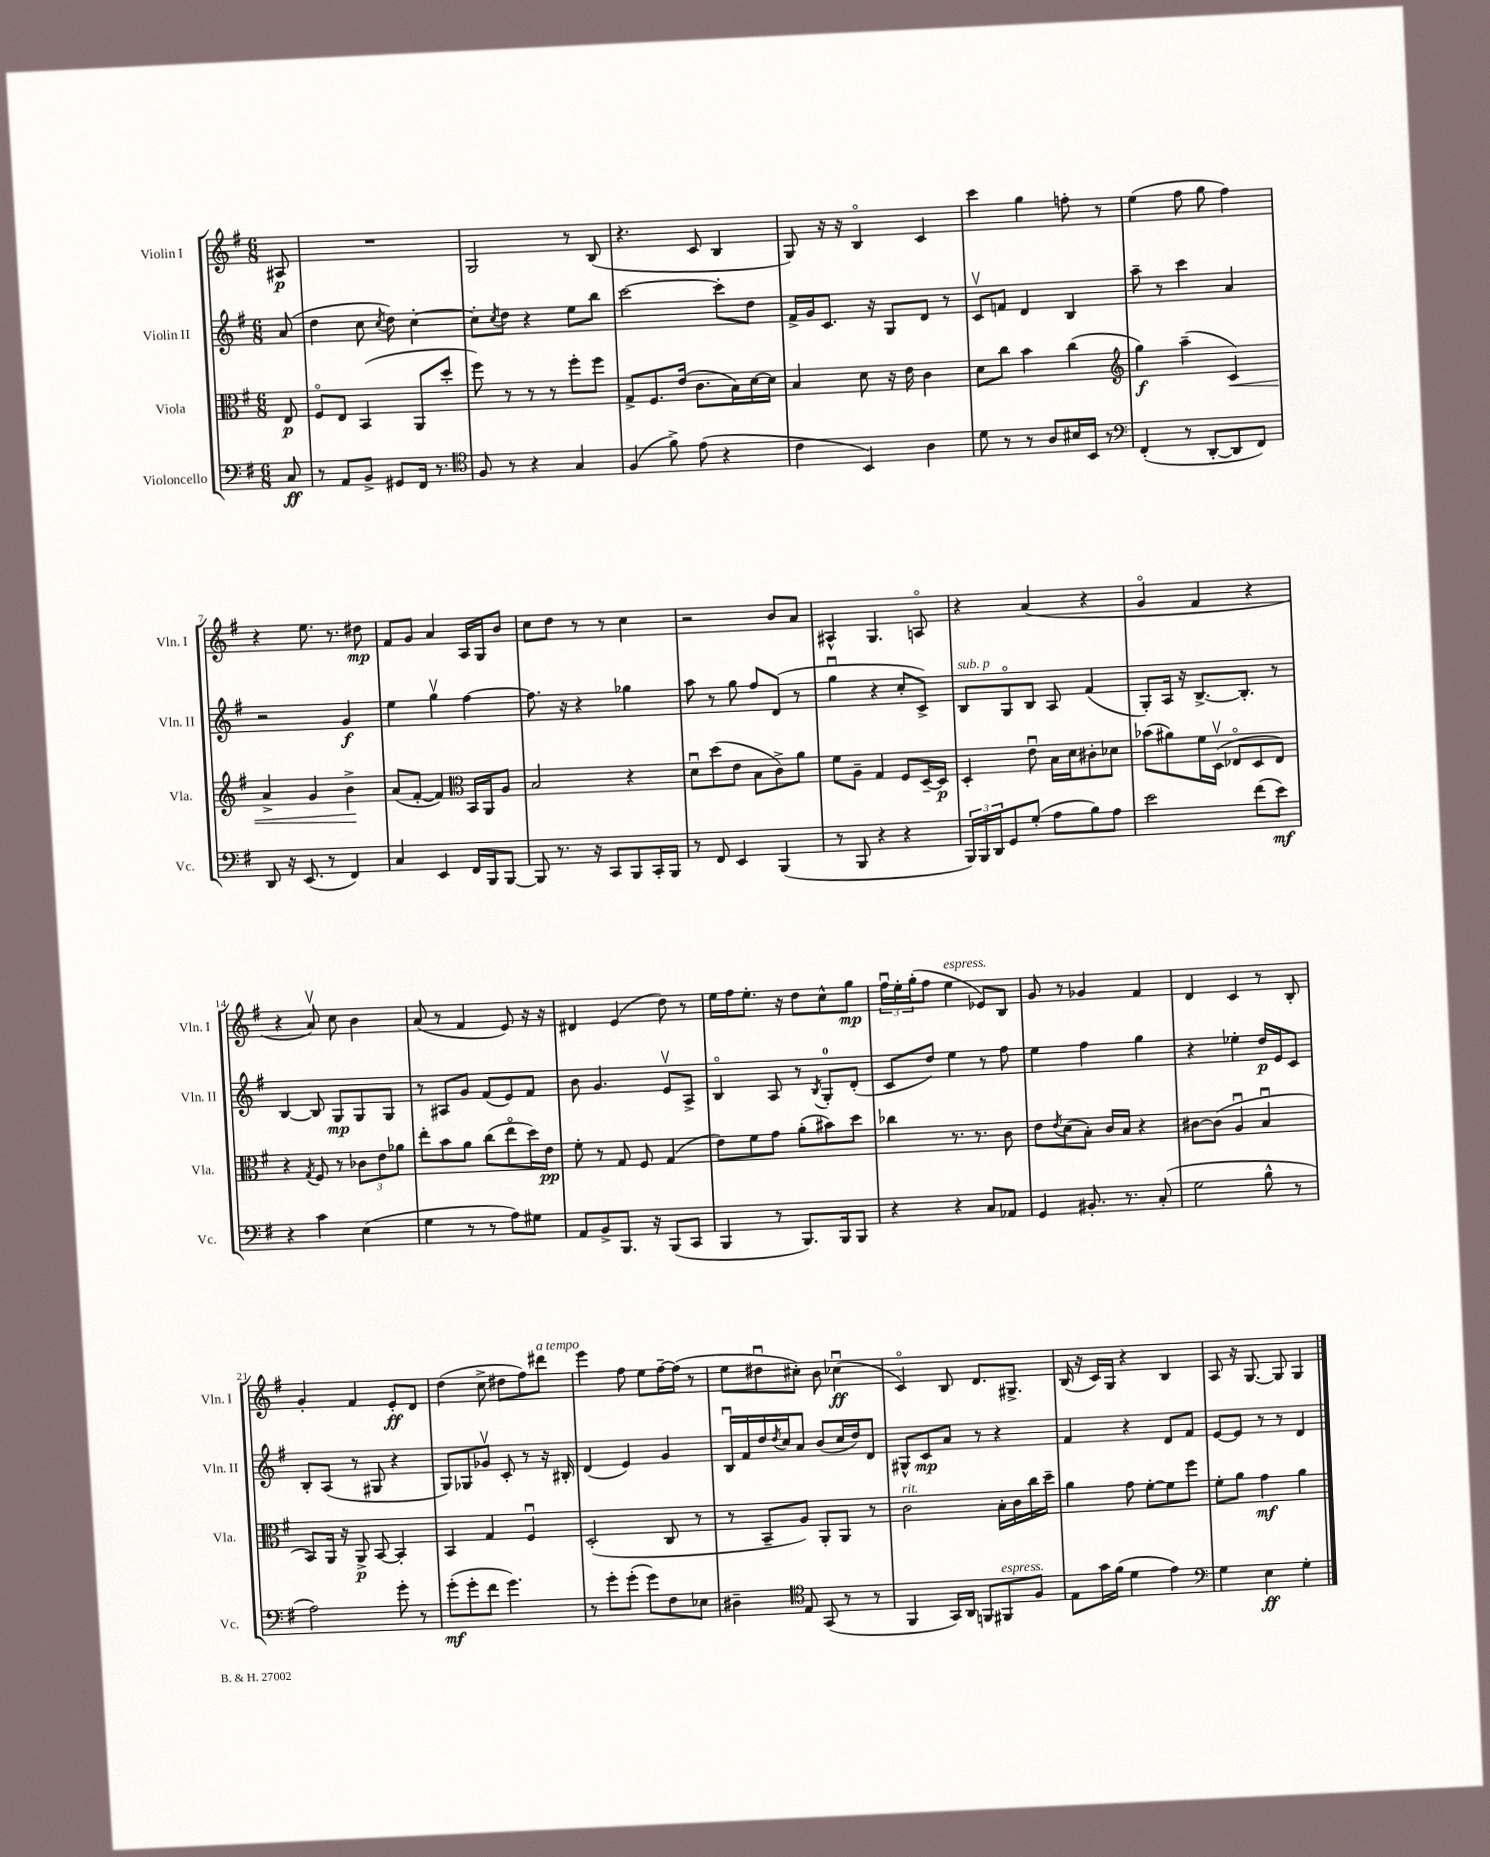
<<
\new StaffGroup <<
\new Staff = "s0" \with { instrumentName = "Violin I" shortInstrumentName = "Vln. I" } {
    \clef treble \key g \major \numericTimeSignature \time 6/8 \partial 8
    ais8\p |
    R2. |
    g2 r8 b8( |
    r4. c'8 b4 |
    g8) r16 r16 b4\flageolet c'4 |
    c'''4 g''4 f''8-. r8 |
    e''4( fis''8 g''8 fis''4) |
    r4 e''8. r8. dis''8\mp |
    fis'8 g'8 a'4 a16 g16 b'8 |
    c''8 d''8 r8 r8 c''4 |
    r2 b'8 a'8 |
    ais4-^ g4. a8\flageolet |
    r4 a'4( r4 |
    g'4\flageolet fis'4 r4 |
    r4 a'8\upbow) c''8 b'4 |
    a'8( r8 fis'4 e'8) r16 r16 |
    dis'4 e'4( d''8) r8 |
    e''16 fis''16 e''8.-. r16 d''8 c''8-^ g''8\mp |
    \tuplet 3/2 { fis''16\downbow e''16-. g''16-.( } fis''8 e''4^\markup { \italic "espress." } ees'8) b8 |
    g'8 r8 ges'4 fis'4 |
    d'4 c'4 r8 b8-. |
    g'4-. fis'4 e'8-.\ff d'8 |
    d''4( c''8-> dis''8 fis''8) dis'''8^\markup { \italic "a tempo" } |
    e'''4 fis''8 e''8 fis''16~-- fis''16( r8 |
    e''8 dis''8\downbow cis''8-.) b'8 ces''4\downbow\ff( |
    c'4\flageolet) b8 d'8. gis8.-> |
    b16( r16 c'16) g16 r4 b4 |
    a8 r16 g8.~ g8 g4 \bar "|." |
}
\new Staff = "s1" \with { instrumentName = "Violin II" shortInstrumentName = "Vln. II" } {
    \clef treble \key g \major \numericTimeSignature \time 6/8 \partial 8
    a'8( |
    d''4 c''8 \acciaccatura { c''8 } d''8) c''4~-. |
    c''8-. \acciaccatura { c''8 } d''8 r4 e''8 b''8 |
    c'''2~ c'''8-. d''8 |
    fis'16-> g'16 c'8. r16 g8 d'8 r8 |
    c'8\upbow f'8 d'4 b4 |
    a''8-- r8 c'''4 a'4 |
    r2 g'4\f |
    e''4 g''4\upbow fis''4~ |
    fis''8. r16 r4 ges''4 |
    a''8 r8 g''8 fis''8 d'8( r8 |
    g''4\downbow r4 c''8-. c'8->) |
    b8^\markup { \italic "sub. p" } g8\flageolet b8 a8 fis'4( |
    g8-.) a16 r16 b8.~-> b8.-. r8 |
    b4~ b8 g8\mp g8 g8 |
    r8 ais8 g'8 fis'8( e'8) fis'8 |
    b'8 g'4. e'8\upbow a8-> |
    b4\flageolet a8 r8 \acciaccatura { b8 } g8-0-. d'8-.( |
    c'8 d''8) e''4 r8 fis''8 |
    e''4 fis''4 g''4 |
    r4 ees''4-. d''16\p e'16 c'8 |
    b8-. a8( r8 gis8 r4 |
    g8) ges8 ges'8\upbow c'8-. r8 r16 bis16-. |
    d'4( e'4) g'4 |
    b16\downbow fis'16 d''16 \acciaccatura { d''8 } c''16 a'8 b'8( c''16 d''16) d'8 |
    gis8-^ c'8\mp a'8 r8 r4 |
    fis'4 r4 d'8 fis'8 |
    e'8~ e'8 r8 r8 d'4 \bar "|." |
}
\new Staff = "s2" \with { instrumentName = "Viola" shortInstrumentName = "Vla." } {
    \clef alto \key g \major \numericTimeSignature \time 6/8 \partial 8
    e8\p |
    fis8\flageolet e8 b,4( a,8 d''8-. |
    fis''8) r8 r8 r8 fis''8-. fis''8 |
    g8-> fis8. e'16( c'8. b16) d'16~ d'16 |
    b4 d'8 r16 e'16 c'4 |
    d'8 c''8 b'4 c''4( |
    \clef treble g''4\f) a''4--( c'4\<) |
    a'4-> g'4 b'4->\! |
    a'8( fis'8~-. fis'4) \clef alto b,16 a,16 a8 |
    b2 r4 |
    d'8\downbow d''8( e'8 b8 c'8->) a'8 |
    fis'8 a8-- g4 fis8 d16~-- d16\p |
    d4-. e'8\downbow b16 d'16 cis'8-. des'8 |
    bes'8( ais'8) fis'16 d16\upbow( ees8\flageolet d8 ees8) |
    r4 \acciaccatura { g8 } fis8 r8 \tuplet 3/2 { ces'8 e'8 aes'8 } |
    e''8-. b'8 a'8 c''8( e''8\flageolet d''16) e'16\pp |
    fis'8-. r8 g8 fis8 g4( |
    e'8) fis'8 g'8 a'8-.( bis'8) d''8 |
    ces''4 r8. r8. c'8 |
    e'8 \acciaccatura { e'8 } d'8( b8-.) c'16 b16 r4 |
    cis'8~ cis'8( a4\downbow b4\downbow |
    b,8) a,16 r16 a,8->\p b,8~ b,4-. |
    b,4 g4 fis4\downbow |
    d2-.( c8 r8 |
    r8 b,8-- a8) a,8-. a,8 r8 |
    c'2^\markup { \italic "rit." } b16-. c'16 c''16 d''16-- |
    a'4 g'8 fis'8~-. fis'8 fis''8 |
    fis'8-. a'8 g'4\mf a'4 \bar "|." |
}
\new Staff = "s3" \with { instrumentName = "Violoncello" shortInstrumentName = "Vc." } {
    \clef bass \key g \major \numericTimeSignature \time 6/8 \partial 8
    c8\ff |
    r8 a,8 b,8-> gis,8 fis,16 r8. |
    \clef tenor fis8 r8 r4 g4 |
    fis4( fis'8->) e'8( r4 |
    c'4 b,4) a4 |
    d'8 r8 r8 a8 bis16 b,16 r8 |
    \clef bass fis,4-.( r8 d,8~-. d,8 fis,8) |
    d,8 r16 e,8.( r8 fis,4) |
    c4 e,4 fis,16 b,,16 b,,8~ |
    b,,8 r8. r16 c,8 b,,8 c,16-. b,,16 |
    r8 fis,8 e,4 b,,4( |
    r8 b,,8 r4 r4 |
    \tuplet 3/2 { b,,16) b,,16 d,16 } g,8 g8-.( a8 b8) a8 |
    e'2 fis'8( e'8\mf) |
    r4 c'4 e4( |
    g4 r8 r8 a8) gis8 |
    a,8 b,8-> b,,8. r16 b,,8( c,8 |
    b,,4 r8 b,,8.) b,,16 b,,8 |
    r4 r4 c8 aes,8 |
    g,4 bis,8.-. r8. c8-.( |
    g2 b8-^ r8 |
    a2) g'8-. r8 |
    g'8-.\mf( g'8-. fis'8 g'4.) |
    r8 g'8-. g'8-.( g'8) fis8 ees8 |
    dis4-- \clef tenor e8 g,8( r8 r8 |
    fis,4 g,16) a,16 f,8 fis,8^\markup { \italic "espress." } fis8 |
    e8 g'16 fis'16( d'4 e'4) |
    \clef bass g4 e4\ff g4-. \bar "|." |
}
>>
>>
